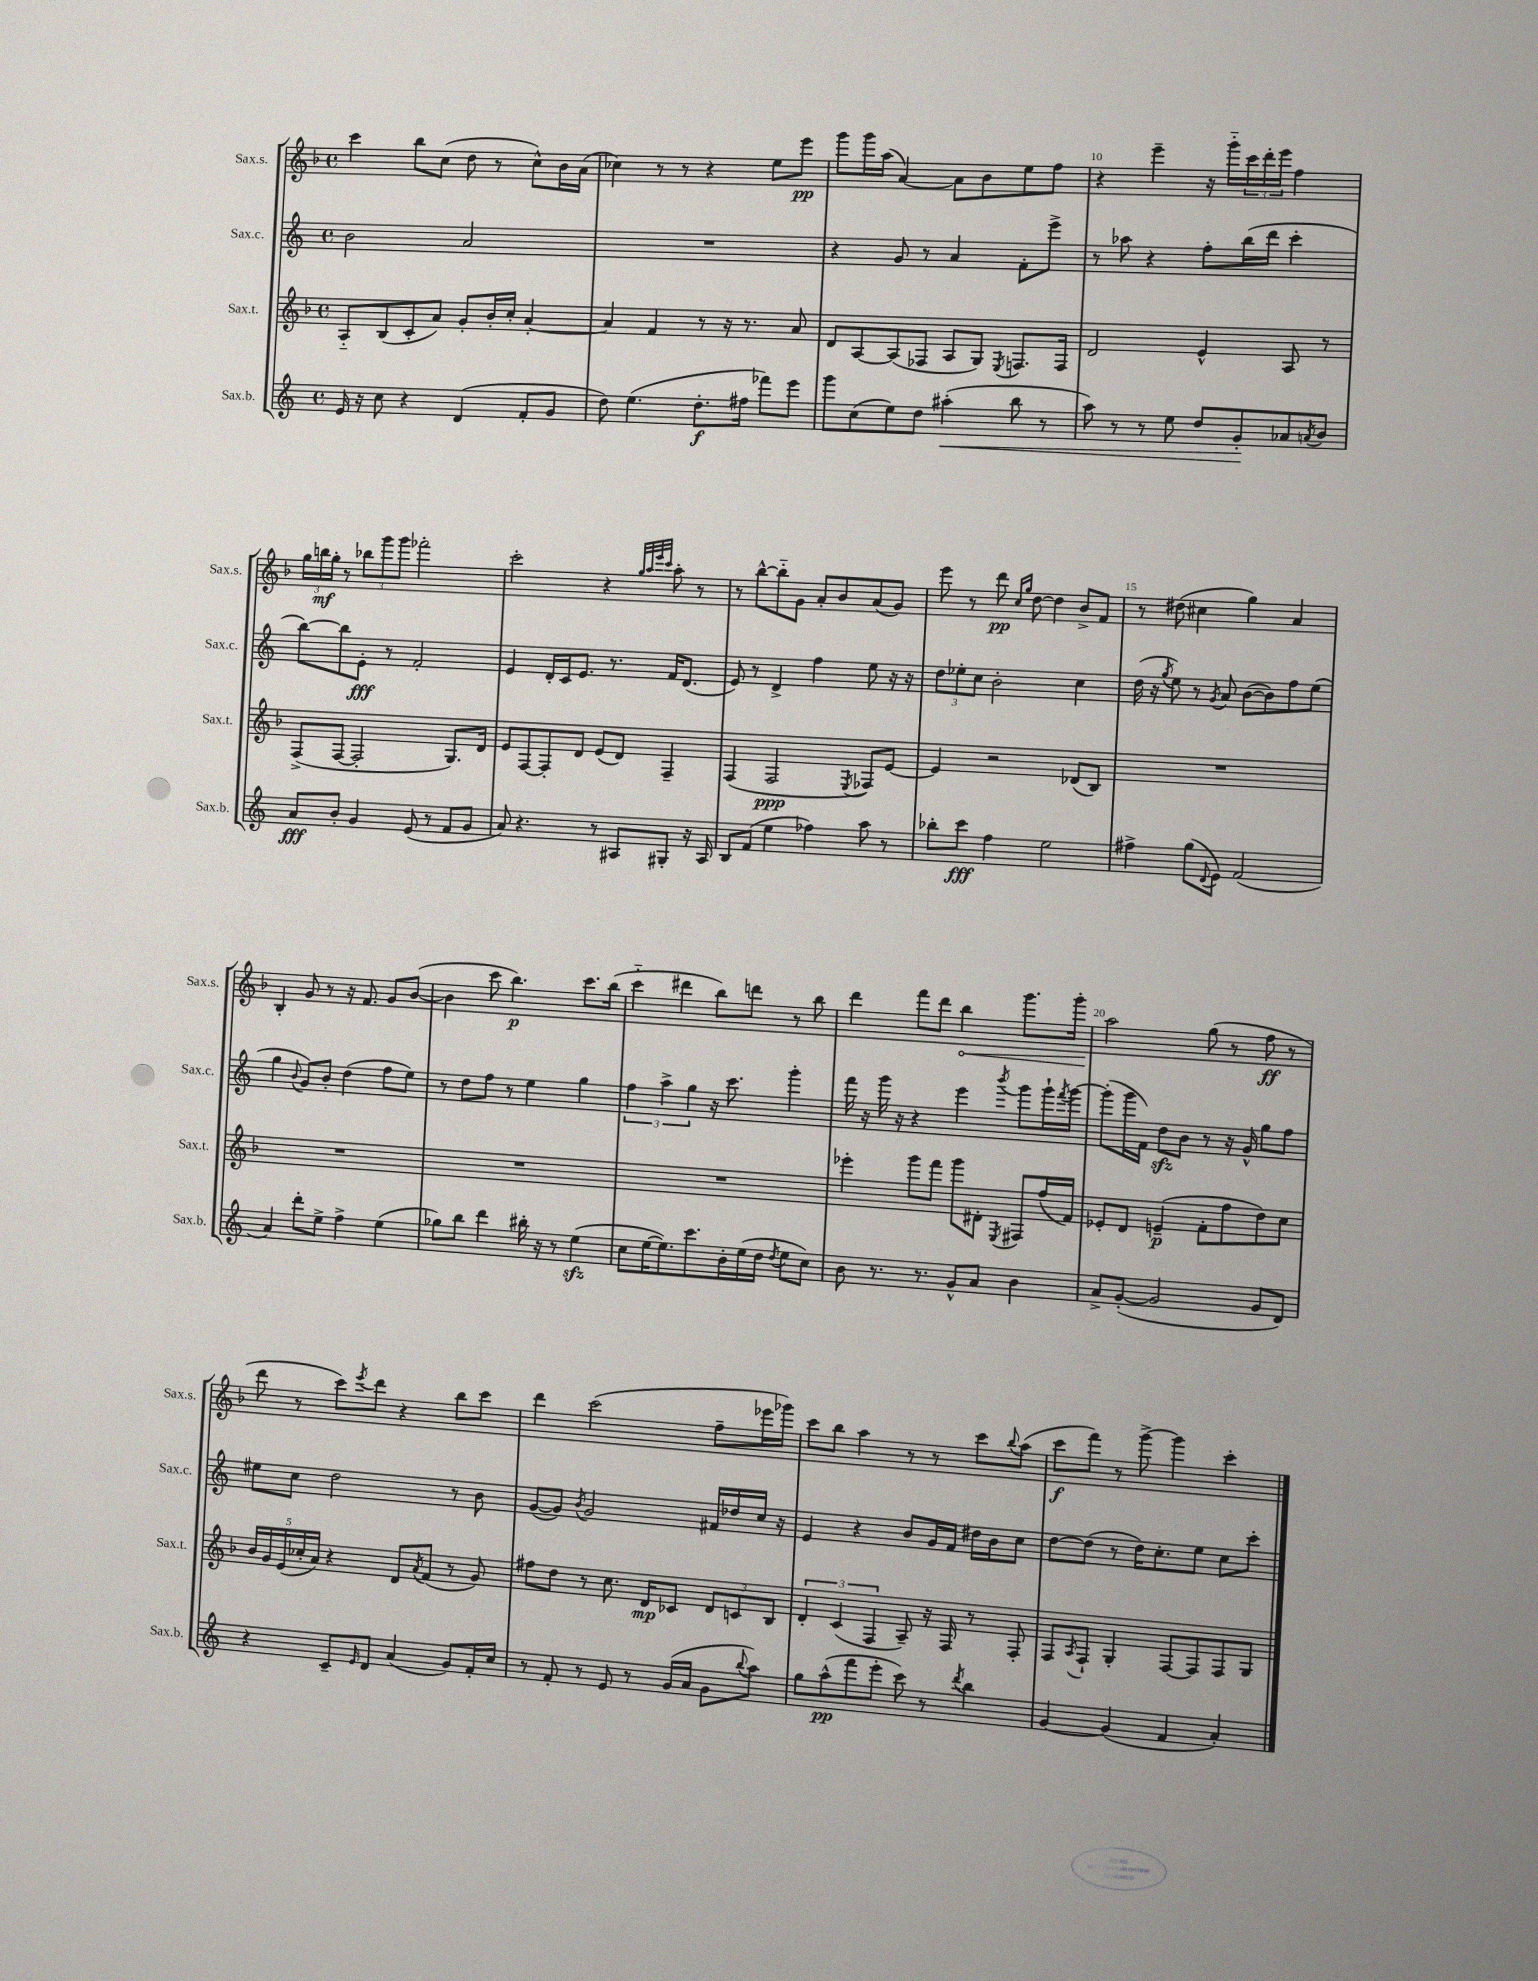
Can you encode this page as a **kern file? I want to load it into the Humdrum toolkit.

**kern	**dynam	**kern	**dynam	**kern	**dynam	**kern	**dynam
*part4	*part4	*part3	*part3	*part2	*part2	*part1	*part1
*staff4	*staff4	*staff3	*staff3	*staff2	*staff2	*staff1	*staff1
*I"Sax.b.	*	*I"Sax.t.	*	*I"Sax.c.	*	*I"Sax.s.	*
*I'Sax.b.	*	*I'Sax.t.	*	*I'Sax.c.	*	*I'Sax.s.	*
*clefG2	*	*clefG2	*	*clefG2	*	*clefG2	*
*k[]	*	*k[b-]	*	*k[]	*	*k[b-]	*
*M4/4	*	*M4/4	*	*M4/4	*	*M4/4	*
*met(c)	*	*met(c)	*	*met(c)	*	*met(c)	*
=7	=7	=7	=7	=7	=7	=7	=7
16e/	.	8A/L	.	2b\	.	4ccc\	.
16r	.	.	.	.	.	.	.
8cc\	.	(8B-/	.	.	.	.	.
4r	.	8c'/	.	.	.	8bb-\L	.
.	.	8a/J)	.	.	.	(8cc\J	.
(4d/	.	8g'/L	.	2a/	.	8dd\	.
.	.	16b-'/L	.	.	.	8r	.
.	.	16cc'/JJ	.	.	.	.	.
8f'/L	.	[4a'/	.	.	.	8cc^^\L)	.
8g/J	.	.	.	.	.	16b-\L	.
.	.	.	.	.	.	(16a\JJ	.
=8	=8	=8	=8	=8	=8	=8	=8
8dd\)	.	4a/]	.	1r	.	4cc-X\)	.
(4.ee\	.	.	.	.	.	.	.
.	.	4f/	.	.	.	8r	.
.	.	.	.	.	.	8r	.
8.dd'\L	f	8r	.	.	.	4r	.
.	.	16r	.	.	.	.	.
16ff#X\Jk	.	8.r	.	.	.	.	.
8fff-X\L)	.	.	.	.	.	8ee\L	.
8eee\J	.	8a/	.	.	.	8eee\J	pp
=9	=9	=9	=9	=9	=9	=9	=9
8ggg\L	.	8d/L	.	4r	.	8ggg\L	.
(8cc\	.	[8A/	.	.	.	16ggg\L	.
.	.	.	.	.	.	(16aa\JJ	.
8ee\)	.	(8A/]	.	8g/	.	[4a/)	.
8dd\J	.	8F-X/J	.	8r	.	.	.
!	!LO:HP:b	!	!	!	!	!	!
(4aa#X'\	<	8A/L	.	4a/	.	8a\L]	.
.	.	8G/J)	.	.	.	8b-\	.
.	.	8qE/	.	.	.	.	.
8bb\	.	8.Fn/L	.	8f'\L	.	8ee\	.
8r	.	.	.	8eee^\J	.	8ff\J	.
.	.	16F/Jk	.	.	.	.	.
=10	=10	=10	=10	=10	=10	=10	=10
8aa\)	.	2d/	.	8r	.	4r	.
8r	.	.	.	8aa-X\	.	.	.
8r	.	.	.	4r	.	4eee~\	.
8ee\	.	.	.	.	.	.	.
8dd/L	.	4e^^/	.	8ff'\L	.	16r	.
.	.	.	.	.	.	16ggg\LL	.
8g'/	.	.	.	(16bb\L	.	24ccc\	.
.	.	.	.	.	.	24ddd'\	.
.	.	.	.	16ddd\JJ	.	.	.
.	.	.	.	.	.	24eee\JJ	.
8a-X/	[	8A/	.	4ccc'\	.	4ff\	.
8qan/	.	.	.	.	.	.	.
8b/J	.	8r	.	.	.	.	.
!!LO:LB:g=z
=11	=11	=11	=11	=11	=11	=11	=11
8a/L	fff	(8F^/L	.	[8bb\L)	.	24gg\LL	.
.	.	.	.	.	.	24bbn\	mf
.	.	.	.	.	.	24gg'\JJ	.
8b'/J	.	[8F/J	.	8bb\]	.	8r	.
4g/	.	2F'/]	.	8e'\J	fff	12bb-X\L	.
.	.	.	.	.	.	12ggg\	.
.	.	.	.	8r	.	.	.
.	.	.	.	.	.	12ggg\J	.
(8e/	.	.	.	2f'/	.	2fff-X'\	.
8r	.	.	.	.	.	.	.
8f/L	.	8.G/L)	.	.	.	.	.
8g/J	.	.	.	.	.	.	.
.	.	16d/Jk	.	.	.	.	.
=12	=12	=12	=12	=12	=12	=12	=12
8a/)	.	8e/L	.	4e/	.	2ccc'\	.
4.r	.	[8F/	.	.	.	.	.
.	.	8F'/]	.	16d'/LL	.	.	.
.	.	.	.	16c/J	.	.	.
.	.	8d/J	.	8.e/J	.	.	.
8r	.	(8e/L	.	.	.	4r	.
.	.	.	.	8.r	.	.	.
8A#X/L	.	8d/J)	.	.	.	.	.
.	.	.	.	.	.	32qqgg/LLL	.
.	.	.	.	.	.	32qqaa/	.
.	.	.	.	.	.	32qqeee/	.
.	.	.	.	.	.	32qqccc/JJJ	.
8G#X'/J	.	4F~/	.	16f/KL	.	8aa'\	.
.	.	.	.	(8.d/J	.	.	.
16r	.	.	.	.	.	8r	.
16A#/	.	.	.	.	.	.	.
=13	=13	=13	=13	=13	=13	=13	=13
8B/L	.	(4F/	.	8e/)	.	8r	.
(8f/J	.	.	.	8r	.	[8bb-^^\L	.
4ee\	.	2F/	ppp	4d^/	.	8bb-\]	.
.	.	.	.	.	.	8g\J	.
4ff-X\)	.	.	.	4ff\	.	8a'/L	.
.	.	.	.	.	.	8b-/	.
.	.	8qE/	.	.	.	.	.
8aa\	.	8F-X/L)	.	8ee\	.	(8a/	.
8r	.	[8e/J	.	16r	.	8g/J)	.
.	.	.	.	16r	.	.	.
=14	=14	=14	=14	=14	=14	=14	=14
8bb-X'\L	.	4e/]	.	12dd\L	.	8eee\	.
.	.	.	.	12ee-X'\	.	.	.
8ccc\J	fff	.	.	.	.	8r	.
.	.	.	.	12cc\J	.	.	.
4ff\	.	2r	.	2b'\	.	8ddd\	pp
.	.	.	.	.	.	16qqcc/LL	.
.	.	.	.	.	.	16qqgg/JJ	.
.	.	.	.	.	.	[8dd\	.
2ee\	.	.	.	.	.	4dd\]	.
.	.	(8d-X/L	.	4cc\	.	8b-^/L	.
.	.	8B-/J)	.	.	.	8f/J	.
=15	=15	=15	=15	=15	=15	=15	=15
4ff#X^\	.	1r	.	(16dd\	.	8r	.
.	.	.	.	16r	.	.	.
.	.	.	.	8qgg/	.	.	.
.	.	.	.	8ee\)	.	(8dd#X\	.
(8gg\L	.	.	.	8r	.	4cc#X\	.
8qqd/	.	.	.	8qg/	.	.	.
8e\J)	.	.	.	8a/	.	.	.
(2f/	.	.	.	([8b\L	.	4gg\)	.
.	.	.	.	8b\])	.	.	.
.	.	.	.	8ff\	.	4a/	.
.	.	.	.	(8ee\J	.	.	.
!!LO:LB:g=z
=16	=16	=16	=16	=16	=16	=16	=16
4a/)	.	1r	.	4gg\	.	4B-'/	.
.	.	.	.	8qqb/	.	.	.
8ddd'\L	.	.	.	8g/L)	.	8g/	.
8ee^\J	.	.	.	8b'/J	.	8r	.
4ff^\	.	.	.	(4dd\	.	16r	.
.	.	.	.	.	.	8.f/	.
(4ee\	.	.	.	8ff\L	.	8g/L	.
.	.	.	.	8ee\J)	.	([8b-/J	.
=17	=17	=17	=17	=17	=17	=17	=17
8gg-X\L)	.	1r	.	8r	.	4b-\]	.
8bb\J	.	.	.	8dd\L	.	.	.
4ddd\	.	.	.	8ff\J	.	8ccc\	.
.	.	.	.	8r	.	4.bb-\)	p
16bb#X'\	.	.	.	4ee\	.	.	.
16r	.	.	.	.	.	.	.
8r	.	.	.	.	.	.	.
(4eezz\	.	.	.	4gg\	.	8.ccc\L	.
.	.	.	.	.	.	(16bb-\Jk	.
=18	=18	=18	=18	=18	=18	=18	=18
8cc\L	.	1r	.	6ff\	.	4ccc\	.
[16ee\K	.	.	.	.	.	.	.
.	.	.	.	6aa^\	.	.	.
8.ee\])	.	.	.	.	.	.	.
.	.	.	.	.	.	4ddd#X\	.
.	.	.	.	6gg\	.	.	.
8.ccc\	.	.	.	.	.	.	.
.	.	.	.	16r	.	8bb-\L)	.
16b'\L	.	.	.	8.ccc\	.	.	.
(16ee\	.	.	.	.	.	8dddn\J	.
16dd\JJ	.	.	.	.	.	.	.
8qdd/	.	.	.	.	.	.	.
8ee\L	.	.	.	4ggg'\	.	8r	.
8cc\J)	.	.	.	.	.	8bb-\	.
=19	=19	=19	=19	=19	=19	=19	=19
8b\	.	4eee-X'\	.	16fff\	.	4ddd\	.
.	.	.	.	16r	.	.	.
8.r	.	.	.	16ggg\	.	.	.
.	.	.	.	16r	.	.	.
.	.	8ggg\L	.	4r	.	8fff\L	.
8.r	.	.	.	.	.	.	.
.	.	8fff\J	.	.	.	8ddd\J	.
!	!	!	!	!	!	!	!LO:HP:b
8g^^/L	.	8ggg\L	.	4eee\	.	4bb-\	<
8a/J	.	8d#X'\J	.	.	.	.	.
.	.	8qE/	.	8qbbb/	.	.	.
4b\	.	8F#X/L	.	8ggg\L	.	8.ggg\L	.
.	.	(16ff/L	.	16ggg`\L	.	.	.
.	.	.	.	8qfff/	.	.	.
.	.	16f/JJ)	.	[16ggg\JJ	.	16ggg'\Jk	.
=20	=20	=20	=20	=20	=20	=20	=20
8a^/L	.	8e-X'/L	.	(8ggg'\L]	.	2aa\	.
([8g'/J	.	8d/J	.	16ggg\L	.	.	.
.	.	.	.	16f\JJ)	.	.	.
2g/]	.	(4en~/	p	8ddzz\L	.	.	.
.	.	.	.	8b\J	.	.	.
.	.	8f'\L	.	8r	.	(8gg\	[
.	.	8ff\	.	16r	.	8r	.
.	.	.	.	16g^^/	.	.	.
8g/L	.	8dd\)	.	8gg\L	.	8ff\	ff
8d/J)	.	8cc\J	.	8ff\J	.	8r	.
!!LO:LB:g=z
=21	=21	=21	=21	=21	=21	=21	=21
4r	.	20b-/LL	.	8ee#X\L	.	8ddd\	.
.	.	20g/	.	.	.	.	.
.	.	(20e/	.	.	.	.	.
.	.	.	.	8cc\J	.	8r	.
.	.	20cc-X'/	.	.	.	.	.
.	.	20a/JJ)	.	.	.	.	.
8c~/L	.	4r	.	2dd\	.	8ccc\L)	.
16qqe/	.	.	.	.	.	8qeee/	.
8d/J	.	.	.	.	.	8ddd\J	.
(4a/	.	8d/L	.	.	.	4r	.
.	.	8qa/	.	.	.	.	.
.	.	(8f/J	.	.	.	.	.
8g/L)	.	8r	.	8r	.	8bb-\L	.
16f'/L	.	8g/)	.	8b\	.	8ccc\J	.
16cc/JJ	.	.	.	.	.	.	.
=22	=22	=22	=22	=22	=22	=22	=22
8r	.	8ff#X\L	.	([8g/L	.	4ddd\	.
8f'/	.	8dd\J	.	8g/J])	.	.	.
.	.	.	.	8qb/	.	.	.
8r	.	8r	.	2g/	.	(2ccc\	.
8e/	.	8.cc\	.	.	.	.	.
8r	.	.	.	.	.	.	.
.	.	16d/KL	mp	.	.	.	.
(16g/LL	.	8c-X/J	.	.	.	.	.
16a/JJ	.	.	.	.	.	.	.
8g\L	.	12d/L	.	16f#X/LL	.	8ff~\L	.
.	.	.	.	16dd-X/	.	.	.
.	.	12cn/	.	.	.	.	.
8qqbb/	.	.	.	.	.	.	.
8aa\J)	.	.	.	16cc/JJ	.	16eee-X\L	.
.	.	12B-/J	.	.	.	.	.
.	.	.	.	16r	.	16ggg-X\JJ)	.
=23	=23	=23	=23	=23	=23	=23	=23
8gg\L	.	6d'/	.	4e/	.	8ccc\L	.
(8aa^^\	pp	.	.	.	.	8bb-\J	.
.	.	(6c/	.	.	.	.	.
8fff\	.	.	.	4r	.	4aa\	.
.	.	6F/	.	.	.	.	.
8eee'\J	.	.	.	.	.	.	.
8ccc\)	.	8A~/)	.	8b/L	.	8r	.
8r	.	16r	.	16g/L	.	8r	.
.	.	16F/	.	16f/JJ	.	.	.
8qddd/	.	.	.	.	.	.	.
4bb\	.	8r	.	16dd#X\LL	.	8ccc\L	.
.	.	.	.	16b\J	.	.	.
.	.	.	.	.	.	8qqbb-/	.
.	.	8F'/	.	8cc\J	.	(8aa\J	.
=24	=24	=24	=24	=24	=24	=24	=24
[4g/	.	8F/L	.	[8dd\L	.	8ccc\L	f
.	.	8qA/	.	.	.	.	.
.	.	8F`/J	.	(8dd\J]	.	8fff\J)	.
(4g/]	.	4G'/	.	8r	.	8r	.
.	.	.	.	16dd\KL)	.	[8ggg^\	.
.	.	.	.	8.cc'\	.	.	.
4f/	.	[8F/L	.	.	.	4ggg\]	.
.	.	8F/]	.	8ee\J	.	.	.
4a'/)	.	8F/	.	8cc\L	.	4ccc'\	.
.	.	8G/J	.	8ccc'\J	.	.	.
==	==	==	==	==	==	==	==
*-	*-	*-	*-	*-	*-	*-	*-
